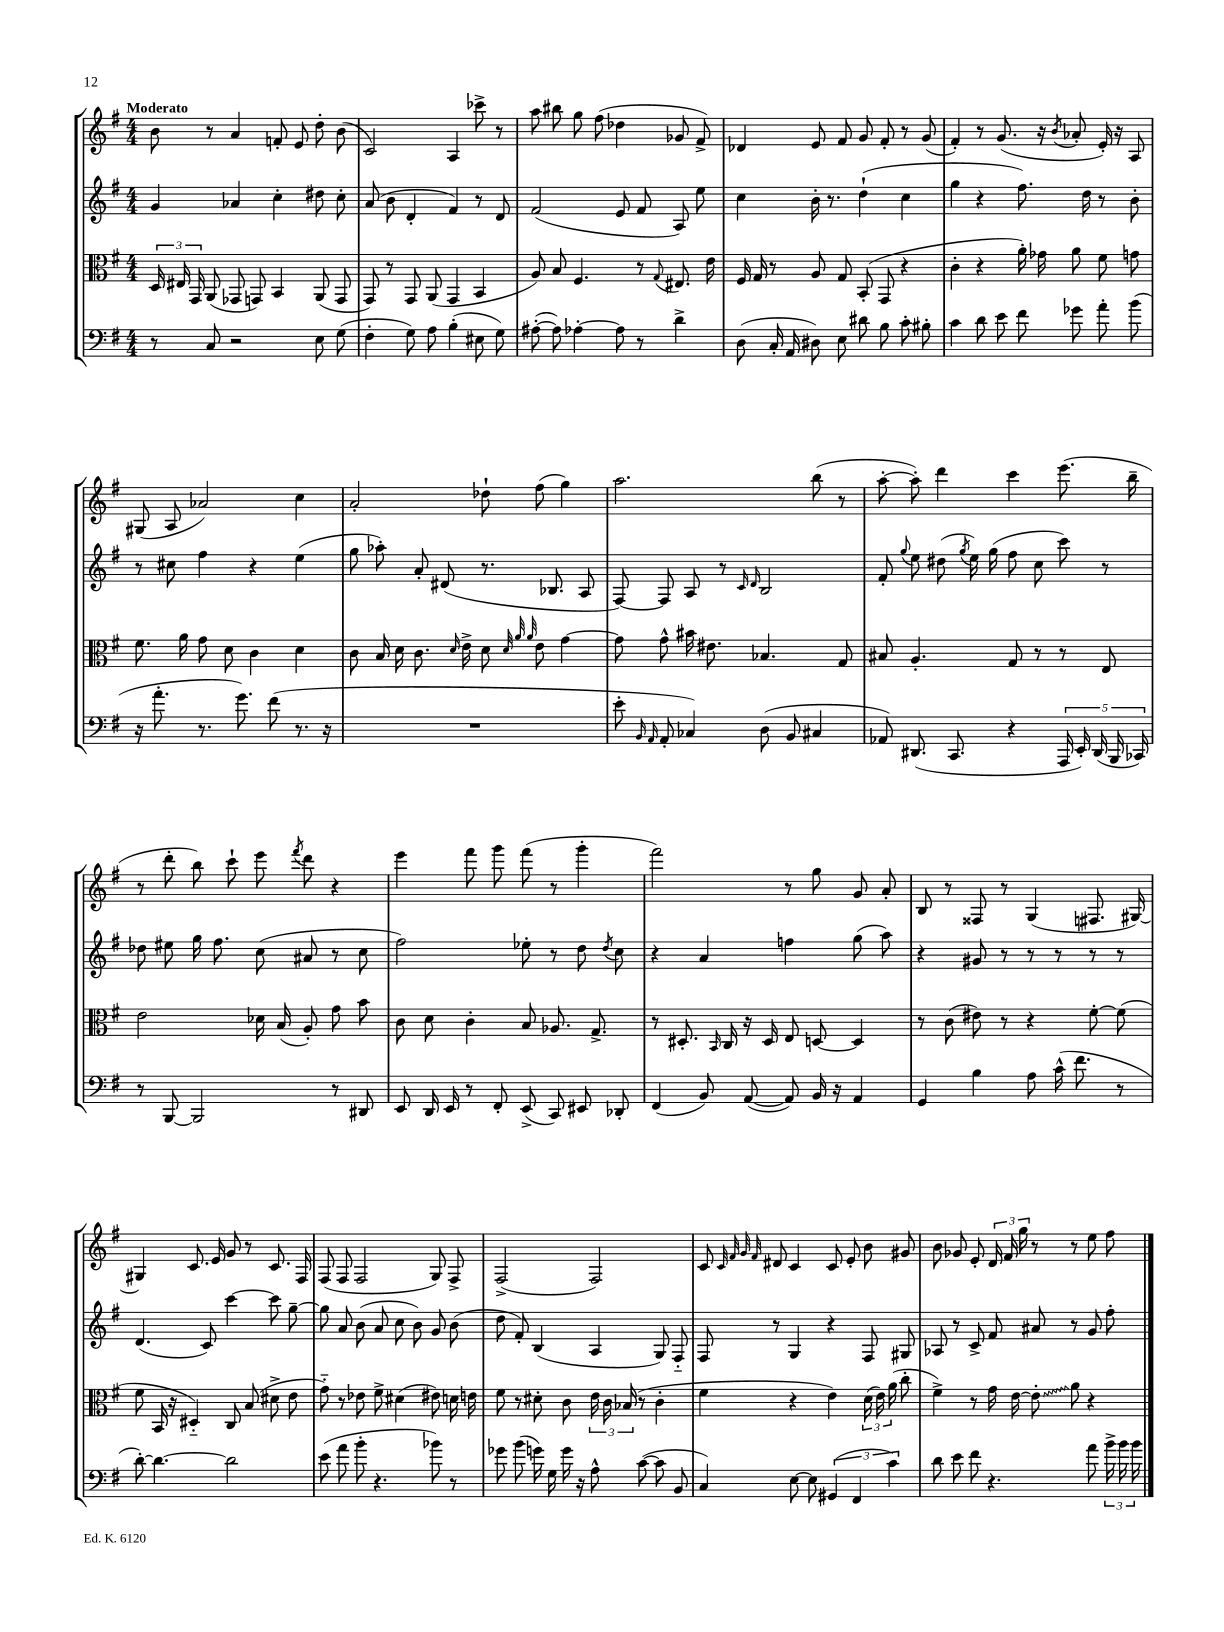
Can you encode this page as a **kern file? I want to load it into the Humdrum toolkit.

**kern	**kern	**kern	**kern
*staff4	*staff3	*staff2	*staff1
*clefF4	*clefC3	*clefG2	*clefG2
*k[f#]	*k[f#]	*k[f#]	*k[f#]
*M4/4	*M4/4	*M4/4	*M4/4
8r	24D/	4g/	8b\
.	24E#/	.	.
.	24GG/	.	.
8C/	(8AA/	.	8r
2r	8GG-/	4a-/	4a/
.	8GG/)	.	.
.	4BB/	4cc'\	8f'/
.	.	.	8e/
8E\	(8AA/	8dd#\	8dd'\
(8G\	8GG/	8cc'\	(8b\
=	=	=	=
4F#'\	8GG/)	(8a/	2c/)
.	8r	8b\	.
8G\)	8GG/	4d'/	.
8A\	(8AA/	.	.
(4B'\	4GG/	4f#/)	4A/
8E#\	4BB/	8r	8ccc-^\
8G\)	.	8d/	8r
=	=	=	=
([8A#'\	8A/)	(2f#/	8aa\
8A#\])	8B/	.	8bb#\
[4A-'\	4.F#/	.	8gg\
.	.	.	(8ff#\
8A-\]	.	8e/	4dd-\
8r	8r	8f#/	.
.	8qqG/	.	.
4d^\	8.E#/	8A/)	8g-/
.	.	8ee\	8f#^/)
.	16e\	.	.
=	=	=	=
(8D\	16F#/	4cc\	4d-/
.	16G/	.	.
16C'/	8r	.	.
16AA/	.	.	.
8D#\)	8A/	16b'\	8e/
.	.	8.r	.
8E\	8G/	.	8f#/
8d#\	(8BB'/	(4dd`\	8g/
8B\	8GG/	.	8f#'/
8c'\	4r	4cc\	8r
8B#'\	.	.	(8g/
=	=	=	=
4c\	4c'\	4gg\	4f#'/)
8d\	4r	4r	8r
8e\	.	.	(8.g/
8f#\	16a'\)	8.ff#\)	.
.	16g-\	.	16r
.	.	.	8qb/
8g-\	8a\	.	8a-'/
.	.	16dd\	.
8a'\	8f#\	8r	16e'/)
.	.	.	16r
(8b\	8g\	8b'\	8A/
=	=	=	=
16r	8.f#\	8r	(8G#/
8.a'\	.	.	.
.	.	8cc#\	8A/
.	16a\	.	.
8.r	8g\	4ff#\	2a-/)
.	8d\	.	.
8.g\)	.	.	.
.	4c\	4r	.
(8f#\	.	.	.
8.r	4d\	(4ee\	4cc\
16r	.	.	.
=	=	=	=
1r	8c\	8gg\	2a'/
.	16B/	8aa-'\)	.
.	16d\	.	.
.	8.c\	8a'/	.
.	.	(8d#/	.
.	16qqd/	.	.
.	16e^\	.	.
.	8d\	8.r	8dd-`\
.	32qqd/	.	.
.	32qqa/	.	.
.	32qqa/	.	.
.	8e\	.	(8ff#\
.	.	8.B-/	.
.	[4g\	.	4gg\)
.	.	8A/	.
=	=	=	=
8e'\	8g\]	[8F#/)	2.aa\
16qqBB/	.	.	.
16qqAA/	.	.	.
8AA'/	8g^^\	8F#/]	.
4C-/)	16b#\	8A/	.
.	8.e#\	.	.
.	.	8r	.
.	.	16qqc/	.
.	.	16qqd/	.
(8D\	4.B-/	2B/	.
8BB/	.	.	.
4C#/	.	.	(8bb\
.	8G/	.	8r
=	=	=	=
8AA-/)	8B#/	8f#'/	[8aa'\
.	.	8qqgg/	.
(8.DD#/	4.A'/	8ee\	8aa'\])
.	.	(8dd#\	4ddd\
8.CC/	.	.	.
.	.	8qgg/	.
.	.	16ee\)	.
.	.	(16gg\	.
4r	8G/	8ff#\	4ccc\
.	8r	8cc\	.
20AAA/	8r	8ccc\)	(8.eee\
20EE'/)	.	.	.
(20DD#/	.	.	.
.	8E/	8r	.
20BBB/	.	.	.
.	.	.	16bb~\
20CC-/)	.	.	.
=	=	=	=
8r	2e\	8dd-\	8r
[8BBB/	.	8ee#\	8ddd'\
2BBB/]	.	16gg\	8bb\)
.	.	8.ff#\	.
.	.	.	8ccc`\
.	16d-\	(8cc\	8eee\
.	(16B/	.	.
.	.	.	8qfff#/
.	8A'/)	8a#/	8ddd\
8r	8g\	8r	4r
8DD#/	8b\	8cc\	.
=	=	=	=
8EE/	8c\	2ff#\)	4eee\
16DD/	8d\	.	.
16EE/	.	.	.
8r	4c'\	.	8fff#\
8FF#'/	.	.	8ggg\
(8EE^/	8B/	8ee-'\	(8fff#\
8CC/)	8.A-/	8r	8r
8EE#/	.	8dd\	4ggg'\
.	8.G^/	.	.
.	.	8qdd/	.
8DD-'/	.	8cc\	.
=	=	=	=
(4FF#/	8r	4r	2fff#\)
.	8.D#'/	.	.
8BB/)	.	4a/	.
.	16qqBB/	.	.
.	16C/	.	.
([8AA/	16r	.	.
.	16D#/	.	.
8AA/])	8E/	4ff\	8r
16BB/	[8D/	.	8gg\
16r	.	.	.
4AA/	4D/]	(8gg\	8g/
.	.	8aa\)	8a'/
=	=	=	=
4GG/	8r	4r	8B/
.	(8c\	.	8r
4B\	8e#\)	8g#/	8F##/
.	8r	8r	8r
8A\	4r	8r	(4G/
(16c^^\	.	8r	.
8.f#\	.	.	.
.	[8f#'\	8r	8.F#/
8r	(8f#\]	8r	.
.	.	.	[16G#/)
=	=	=	=
[8d'\)	8f#\	(4.d/	4G#/]
4.d\_	16BB/	.	.
.	16r	.	.
.	4D#'~/)	.	8.c/
.	.	8c/)	.
.	.	.	16e/
2d\]	8C/	[4ccc\	8g/
.	(8B/	.	8r
.	8d#^\	8ccc\]	8.c/
.	8e\	[8gg~\	.
.	.	.	16F#/
=	=	=	=
(8e\	8g'~\)	8gg\]	(8F#/
8a\	8r	8a/	8F#/
8b'\	8e-\	(8b\	2F#/
4.r	8f#^\	8a/	.
.	(4d#\	8cc\	.
.	.	8b\)	.
8b-\)	8e#\)	8g/	8G/)
8r	16d\	(8b\	8F#^/
.	16e\	.	.
=	=	=	=
8g-\	8f#\	8dd\	(2F#^/
(8b\	8r	8f#'/)	.
16g\)	8d#'\	(4B/	.
16G\	.	.	.
16g\	8c\	.	.
16r	.	.	.
8A^^\	24e\	4A/	2F#/)
.	24c\	.	.
.	(24B-/	.	.
([8c\	8r	.	.
8c\]	4c'\	8G/)	.
8BB/	.	8F#'~/	.
=	=	=	=
4C/)	4f#\	8F#/	8c/
.	.	.	32qqc/
.	.	.	32qqf#/
.	.	.	32qqg/
.	.	.	32qqf#/
.	.	8r	8d#/
[8E\	4r	4G/	4c/
8E\]	.	.	.
(6GG#/	4e\)	4r	8c/
.	.	.	8e'/
6FF#/	.	.	.
.	(24d\	8F#/	8b\
.	24e\)	.	.
6c\)	(24a\	.	.
.	8cc'\	8G#/	8g#/
=	=	=	=
8d\	4f#^\)	8A-/	8b\
8e\	.	8r	8g-/
8f#\	8r	8c^/	8e'/
4.r	16g\	8f#/	24d/
.	.	.	24f#/
.	[16e\	.	.
.	.	.	24gg\
.	8e'\]	8a#/	8r
.	8a\	8r	8r
8a\	4r	8g/	8ee\
24b^\	.	8ff#'\	8ff#\
24b\	.	.	.
24b\	.	.	.
==	==	==	==
*-	*-	*-	*-
